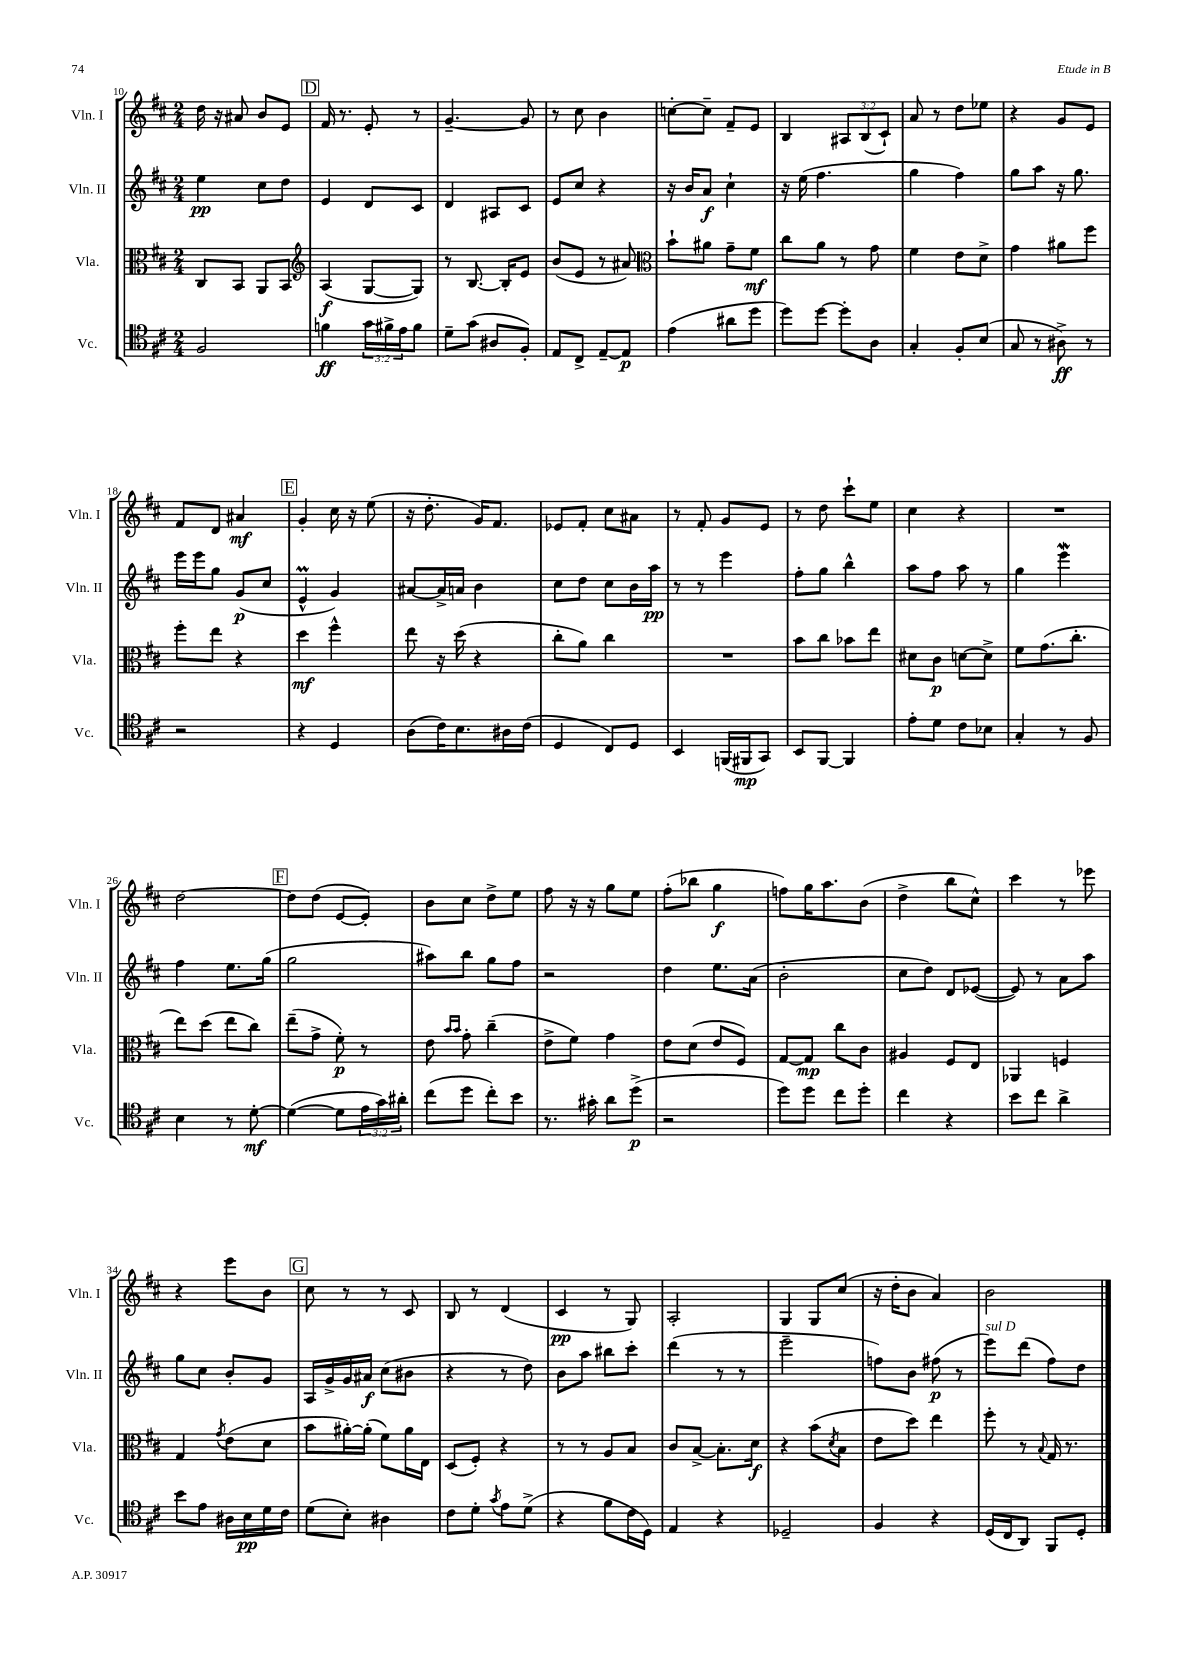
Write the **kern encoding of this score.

**kern	**dynam	**kern	**dynam	**kern	**dynam	**kern	**dynam
*part4	*part4	*part3	*part3	*part2	*part2	*part1	*part1
*staff4	*staff4	*staff3	*staff3	*staff2	*staff2	*staff1	*staff1
*I"Vc.	*	*I"Vla.	*	*I"Vln. II	*	*I"Vln. I	*
*I'Vc.	*	*I'Vla.	*	*I'Vln. II	*	*I'Vln. I	*
*clefC4	*	*clefC3	*	*clefG2	*	*clefG2	*
*k[f#c#]	*	*k[f#c#]	*	*k[f#c#]	*	*k[f#c#]	*
*M2/4	*	*M2/4	*	*M2/4	*	*M2/4	*
=10	=10	=10	=10	=10	=10	=10	=10
2F#/	.	8C#/L	.	4ee\	pp	16dd\	.
.	.	.	.	.	.	16r	.
.	.	8BB/J	.	.	.	8a#X/	.
.	.	8AA/L	.	8cc#\L	.	8b/L	.
.	.	8BB/J	.	8dd\J	.	8e/J	.
!!LO:REH:place=s1:t=D
=11	=11	=11	=11	=11	=11	=11	=11
*	*	*clefG2	*	*	*	*	*
4fn\	ff	(4A/	f	4e/	.	16f#/	.
.	.	.	.	.	.	8.r	.
24g\LL	.	[8G/L	.	8d/L	.	8e'/	.
24f#X^\	.	.	.	.	.	.	.
24e\J	.	.	.	.	.	.	.
8f#\J	.	8G/J])	.	8c#/J	.	8r	.
=12	=12	=12	=12	=12	=12	=12	=12
8d~\L	.	8r	.	4d/	.	[4.g~/	.
(8g\J	.	[8.B/	.	.	.	.	.
8A#X/L	.	.	.	8A#X/L	.	.	.
.	.	16B'/KL]	.	.	.	.	.
8F#'/J)	.	8e/J	.	8c#/J	.	8g/]	.
=13	=13	=13	=13	=13	=13	=13	=13
8E/L	.	(8b/L	.	8e/L	.	8r	.
8C#^/J	.	8e/J	.	8cc#/J	.	8cc#\	.
[8E~/L	.	8r	.	4r	.	4b\	.
8E/J]	p	8a#X/)	.	.	.	.	.
=14	=14	=14	=14	=14	=14	=14	=14
*	*	*clefC3	*	*	*	*	*
(4e\	.	8b`\L	.	16r	.	[8ccn'\L	.
.	.	.	.	16b/KL	.	.	.
.	.	8a#X\J	.	8a/J	f	8cc~\J]	.
8a#X\L	.	8g~\L	.	4cc#`\	.	8f#~/L	.
8dd\J	.	8f#\J	mf	.	.	8e/J	.
=15	=15	=15	=15	=15	=15	=15	=15
8dd\L)	.	8cc#\L	.	16r	.	4B/	.
.	.	.	.	(16ee\	.	.	.
[8dd\J	.	8a\J	.	4.ff#\	.	.	.
8dd'\L]	.	8r	.	.	.	12A#X/L	.
.	.	.	.	.	.	(12B/	.
8A\J	.	8g\	.	.	.	.	.
.	.	.	.	.	.	12c#`/J)	.
=16	=16	=16	=16	=16	=16	=16	=16
4G'/	.	4f#\	.	4gg\	.	8a/	.
.	.	.	.	.	.	8r	.
8F#'/L	.	8e\L	.	4ff#\)	.	8dd\L	.
(8B/J	.	8d^\J	.	.	.	8ee-X\J	.
=17	=17	=17	=17	=17	=17	=17	=17
8G/	.	4g\	.	8gg\L	.	4r	.
8r	.	.	.	8aa\J	.	.	.
8A#X^\)	ff	8a#X\L	.	16r	.	8g/L	.
.	.	.	.	8.gg\	.	.	.
8r	.	8ff#\J	.	.	.	8e/J	.
!!LO:LB:g=z
=18	=18	=18	=18	=18	=18	=18	=18
2r	.	8ff#'\L	.	16eee\LL	.	8f#/L	.
.	.	.	.	16eee\J	.	.	.
.	.	8ee\J	.	8gg\J	.	8d/J	.
.	.	4r	.	(8g/L	p	4a#X/	mf
.	.	.	.	8cc#/J	.	.	.
!!LO:REH:place=s1:t=E
=19	=19	=19	=19	=19	=19	=19	=19
4r	.	4dd\	mf	4eM^^/	.	4g'/	.
4D/	.	4ff#^^\	.	4g/)	.	16cc#\	.
.	.	.	.	.	.	16r	.
.	.	.	.	.	.	(8ee\	.
=20	=20	=20	=20	=20	=20	=20	=20
(8A\L	.	8ee\	.	[8a#X/L	.	16r	.
.	.	.	.	.	.	8.dd'\	.
16c#\K)	.	16r	.	16a#^/L]	.	.	.
8.B\	.	(16dd\	.	16an/JJ	.	.	.
.	.	4r	.	4b\	.	16g/KL)	.
.	.	.	.	.	.	8.f#/J	.
16A#X\L	.	.	.	.	.	.	.
(16c#\JJ	.	.	.	.	.	.	.
=21	=21	=21	=21	=21	=21	=21	=21
4D/	.	8cc#'\L	.	8cc#\L	.	8e-X/L	.
.	.	8a\J)	.	8dd\J	.	8f#'/J	.
8C#/L)	.	4cc#\	.	8cc#\L	.	8cc#\L	.
8D/J	.	.	.	16b\L	.	8a#X\J	.
.	.	.	.	16aa\JJ	pp	.	.
=22	=22	=22	=22	=22	=22	=22	=22
4BB/	.	2r	.	8r	.	8r	.
.	.	.	.	8r	.	8f#'/	.
(16FFn/LL	.	.	.	4eee\	.	8g/L	.
16FF#X/J	mp	.	.	.	.	.	.
8GG/J)	.	.	.	.	.	8e/J	.
=23	=23	=23	=23	=23	=23	=23	=23
8BB/L	.	8b\L	.	8ff#'\L	.	8r	.
[8FF#/J	.	8cc#\J	.	8gg\J	.	8dd\	.
4FF#/]	.	8b-X\L	.	4bb^^\	.	8ccc#`\L	.
.	.	8ee\J	.	.	.	8ee\J	.
=24	=24	=24	=24	=24	=24	=24	=24
8e'\L	.	8d#X\L	.	8aa\L	.	4cc#\	.
8d\J	.	8c#\J	p	8ff#\J	.	.	.
8c#\L	.	[8dn\L	.	8aa\	.	4r	.
8B-X\J	.	8d^\J]	.	8r	.	.	.
=25	=25	=25	=25	=25	=25	=25	=25
4G'/	.	8f#\L	.	4gg\	.	2r	.
.	.	(8.g\	.	.	.	.	.
8r	.	.	.	4eeeW\	.	.	.
.	.	8.cc#'\J	.	.	.	.	.
8F#/	.	.	.	.	.	.	.
!!LO:LB:g=z
=26	=26	=26	=26	=26	=26	=26	=26
4B\	.	8ee\L)	.	4ff#\	.	[2dd\	.
.	.	(8dd\J	.	.	.	.	.
8r	.	8ee\L	.	8.ee\L	.	.	.
[8d'\	mf	8cc#\J)	.	.	.	.	.
.	.	.	.	(16gg\Jk	.	.	.
!!LO:REH:place=s1:t=F
=27	=27	=27	=27	=27	=27	=27	=27
(4d\_	.	(8ee~\L	.	2gg\	.	8dd\L]	.
.	.	8g^\J	.	.	.	(8dd\J	.
8d\L]	.	8f#'\)	p	.	.	[8e/L	.
24e\L	.	8r	.	.	.	8e'/J])	.
24g\)	.	.	.	.	.	.	.
24a#X'\JJ	.	.	.	.	.	.	.
=28	=28	=28	=28	=28	=28	=28	=28
(8cc#\L	.	8e\	.	8aa#X\L)	.	8b\L	.
.	.	16qqb/LL	.	.	.	.	.
.	.	16qqb/JJ	.	.	.	.	.
8dd\J	.	8g'\	.	8bb\J	.	8cc#\J	.
8cc#'\L)	.	(4cc#~\	.	8gg\L	.	8dd^\L	.
8b\J	.	.	.	8ff#\J	.	8ee\J	.
=29	=29	=29	=29	=29	=29	=29	=29
8.r	.	8e^\L	.	2r	.	8ff#\	.
.	.	8f#\J)	.	.	.	16r	.
16g#X'\	.	.	.	.	.	16r	.
8a\L	.	4g\	.	.	.	8gg\L	.
(8dd^\J	p	.	.	.	.	8ee\J	.
=30	=30	=30	=30	=30	=30	=30	=30
2r	.	8e\L	.	4dd\	.	(8ff#'\L	.
.	.	(8d\J	.	.	.	8bb-X\J	.
.	.	8e/L	.	8.ee\L	.	4gg\	f
.	.	8F#/J)	.	.	.	.	.
.	.	.	.	(16a\Jk	.	.	.
=31	=31	=31	=31	=31	=31	=31	=31
8dd\L)	.	[8G/L	.	2b'\	.	8ffn\L)	.
8dd\J	.	8G/J]	mp	.	.	16gg\K	.
.	.	.	.	.	.	8.aa\	.
8cc#\L	.	8cc#\L	.	.	.	.	.
8dd'\J	.	8c#\J	.	.	.	(8b\J	.
=32	=32	=32	=32	=32	=32	=32	=32
4cc#\	.	4A#X/	.	8cc#\L	.	4dd^\	.
.	.	.	.	8dd\J)	.	.	.
4r	.	8F#/L	.	8d/L	.	8bb\L	.
.	.	8E/J	.	([8e-X/J	.	8cc#^^\J)	.
=33	=33	=33	=33	=33	=33	=33	=33
8b\L	.	4AA-X/	.	8e-/])	.	4ccc#\	.
8cc#\J	.	.	.	8r	.	.	.
4a^\	.	4Fn/	.	8a\L	.	8r	.
.	.	.	.	8aa\J	.	8eee-X\	.
!!LO:LB:g=z
=34	=34	=34	=34	=34	=34	=34	=34
8b\L	.	4G/	.	8gg\L	.	4r	.
8e\J	.	.	.	8cc#\J	.	.	.
.	.	8qg/	.	.	.	.	.
16A#X\LL	.	(8e\L	.	8b'/L	.	8eee\L	.
16B\	pp	.	.	.	.	.	.
16d\	.	8d\J	.	8g/J	.	8b\J	.
16c#\JJ	.	.	.	.	.	.	.
!!LO:REH:place=s1:t=G
=35	=35	=35	=35	=35	=35	=35	=35
(8d\L	.	8b\L	.	16A/LL	.	8cc#\	.
.	.	.	.	16g^/	.	.	.
8B'\J)	.	[16a#X'\L)	.	16g/	.	8r	.
.	.	(16a#'\JJ]	.	16a#X/JJ	f	.	.
4A#X\	.	8f#\L)	.	(8cc#\L	.	8r	.
.	.	16a#\L	.	8b#X\J	.	8c#/	.
.	.	16E\JJ	.	.	.	.	.
=36	=36	=36	=36	=36	=36	=36	=36
8c#\L	.	(8D/L	.	4r	.	8B/	.
8d'\J	.	8F#'/J)	.	.	.	8r	.
8qg/	.	.	.	.	.	.	.
8e\L	.	4r	.	8r	.	(4d/	.
(8d^\J	.	.	.	8dd\)	.	.	.
=37	=37	=37	=37	=37	=37	=37	=37
4r	.	8r	.	8b\L	.	4c#/	pp
.	.	8r	.	8aa\J	.	.	.
8f#\L	.	8A/L	.	8bb#X\L	.	8r	.
16c#\L	.	8B/J	.	8ccc#'\J	.	8G/)	.
16D\JJ)	.	.	.	.	.	.	.
=38	=38	=38	=38	=38	=38	=38	=38
4E/	.	8c#/L	.	(4ddd\	.	2A'/	.
.	.	[8B^/J	.	.	.	.	.
4r	.	8.B'\L]	.	8r	.	.	.
.	.	.	.	8r	.	.	.
.	.	16d\Jk	f	.	.	.	.
=39	=39	=39	=39	=39	=39	=39	=39
2D-X~/	.	4r	.	2eee~\	.	4G/	.
.	.	(8b\L	.	.	.	8G/L	.
.	.	8qd/	.	.	.	.	.
.	.	8B\J	.	.	.	(8cc#/J	.
=40	=40	=40	=40	=40	=40	=40	=40
4F#/	.	8e\L	.	8ffn\L)	.	16r	.
.	.	.	.	.	.	16dd'\KL	.
.	.	8dd\J)	.	8b\J	.	8b\J	.
4r	.	4ee\	.	(8ff#X\	p	4a/)	.
.	.	.	.	8r	.	.	.
=41	=41	=41	=41	=41	=41	=41	=41
!	!	!	!	!LO:TX:a:i:t=sul D	!	!	!
(16D/LL	.	8ff#'\	.	8eee\L)	.	2b\	.
16C#/J	.	.	.	.	.	.	.
8AA/J)	.	8r	.	(8ddd\J	.	.	.
.	.	8qqB/	.	.	.	.	.
8FF#/L	.	16G/	.	8ff#\L)	.	.	.
.	.	8.r	.	.	.	.	.
8D'/J	.	.	.	8dd\J	.	.	.
==	==	==	==	==	==	==	==
*-	*-	*-	*-	*-	*-	*-	*-
